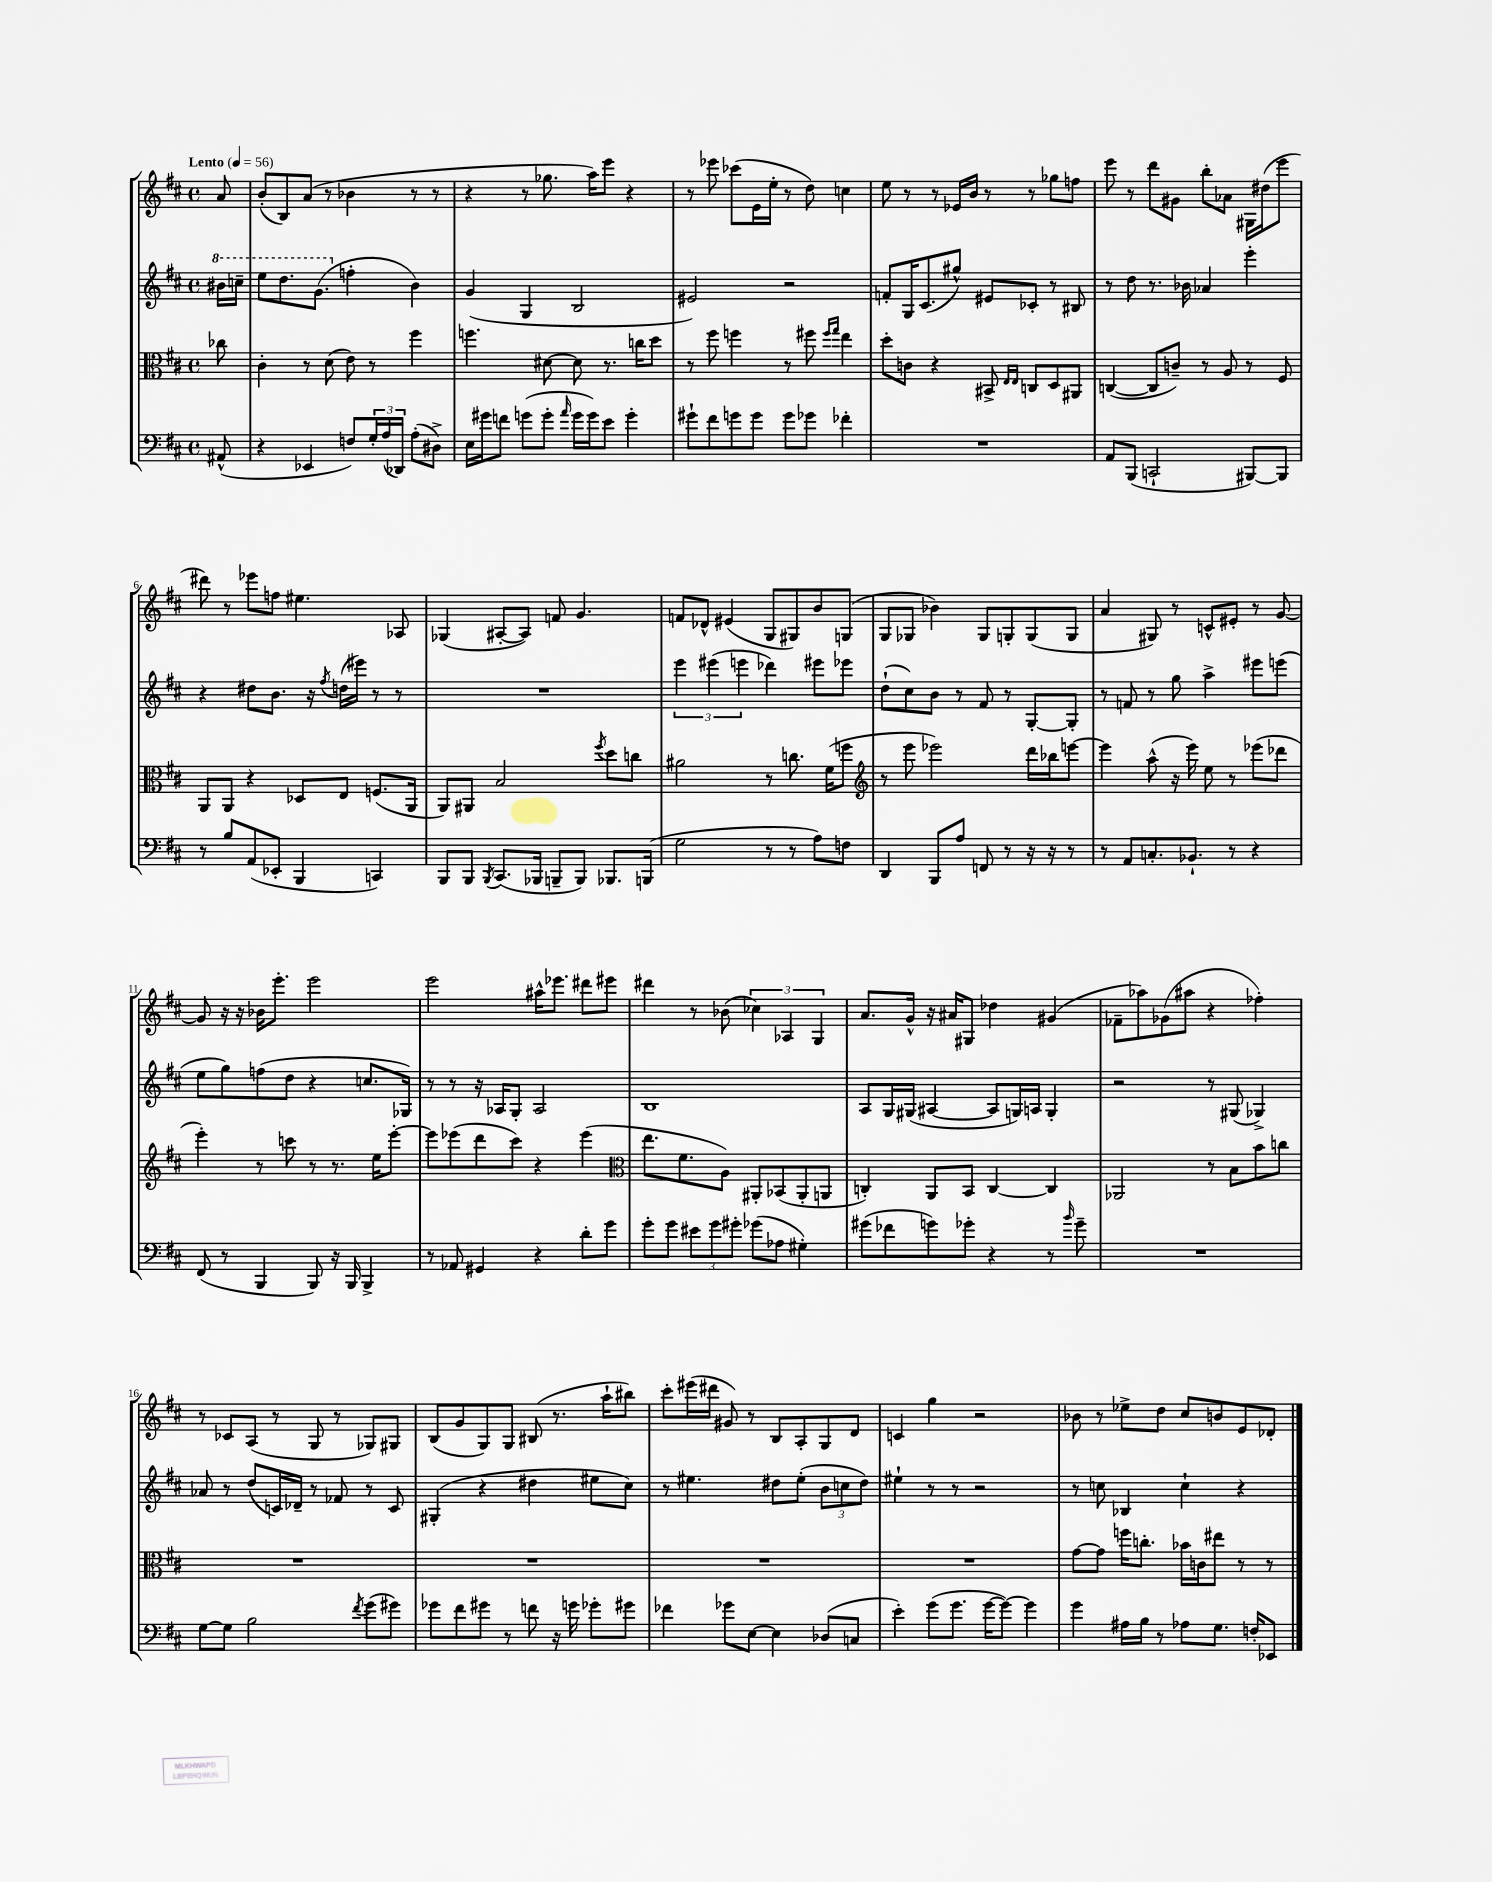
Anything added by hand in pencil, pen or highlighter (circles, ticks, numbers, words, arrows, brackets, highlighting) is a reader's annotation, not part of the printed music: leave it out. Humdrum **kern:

**kern	**kern	**kern	**kern
*staff4	*staff3	*staff2	*staff1
*clefF4	*clefC3	*clefG2	*clefG2
*k[f#c#]	*k[f#c#]	*k[f#c#]	*k[f#c#]
*M4/4	*M4/4	*M4/4	*M4/4
*met(c)	*met(c)	*met(c)	*met(c)
*MM56	*MM56	*MM56	*MM56
(8AA#^^/	8cc-\	16bb#\LL	8a/
.	.	16ccc~\JJ	.
=	=	=	=
4r	4c#'\	8eee\L	(8b'/L
.	.	8.ddd\	8B/)
4EE-/	8r	.	(8a/J
.	.	(8.gg\J	.
.	(8d\	.	8r
8F/L)	8e\)	4ff'\	4b-\
24G'/L	8r	.	.
(24A/	.	.	.
24DD-/JJ)	.	.	.
(8A'\L	4ff#\	4b\)	8r
8D#^\J)	.	.	8r
=	=	=	=
16E\LL	4.ff\	(4g/	4r
16g#\J	.	.	.
8f\J	.	.	.
(8g\L	.	4G/	8r
8g'\J	[8d#\	.	8.gg-\
16qqa/	.	.	.
16g\LL	8d#\]	2B/	.
16g\J)	.	.	16aa\LK)
8e\J	8.r	.	8eee\J
4g'\	.	.	4r
.	16cc\LK	.	.
.	8dd\J	.	.
=	=	=	=
8g#`\L	8r	2e#/)	8r
8f#\	8ff#\	.	8eee-\
8g\	4ff\	.	(8ccc-\L
8g\J	.	.	16e\L
.	.	.	16ee'\JJ
8g\L	8r	2r	8r
8g-\J	8ff#\	.	8dd\)
.	16qqff#/LL	.	.
.	16qqgg/JJ	.	.
4f-'\	4ee\	.	4cc\
=	=	=	=
1r	8dd'\L	8f'/L	8ee\
.	8c\J	16G/K	8r
.	.	(8.c#/	.
.	4r	.	8r
.	.	8gg#^^/J)	16e-/LL
.	.	.	16b/JJ
.	8BB#^/	8e#/L	8r
.	16qqE/LL	.	.
.	16qqE/JJ	.	.
.	8C/L	8c-'/J	8r
.	8D/	8r	8gg-\L
.	8AA#/J	8B#/	8ff\J
=	=	=	=
8AA/L	([4C/	8r	8eee\
(8BBB/J	.	8dd\	8r
2CC`/	8C/]L	8.r	8ddd\L
.	8c~/J)	.	8g#\J
.	.	16b-\	.
.	8r	4a-/	8bb'\L
.	8A/	.	8a-\J
[8BBB#/L)	8r	4eee'\	16G#\LL
.	.	.	(16dd#\J
8BBB#/]J	8F#/	.	8eee\J
=	=	=	=
8r	8AA/L	4r	8ddd#\)
8B/L	8AA/J	.	8r
(8AA/	4r	8dd#\L	8eee-\L
8EE-'/J	.	8.b\J	8ff\J
4BBB/	8D-/L	.	4.ee#\
.	.	16r	.
.	.	8qff#/	.
.	8E/J	(16dd\LL	.
.	.	16eee#\JJ)	.
4CC/)	(8.F/L	8r	.
.	.	8r	8A-/
.	16AA/Jk	.	.
=	=	=	=
8BBB/L	8AA/L)	1r	(4G-/
8BBB/J	8AA#/J	.	.
8qBBB/	.	.	.
(8.CC#/L	2B/	.	[8A#'/L
.	.	.	8A#/]J)
16BBB-/Jk	.	.	.
8BBB~/L	.	.	8f/
8BBB/J)	.	.	4.g/
.	8qff#/	.	.
8.BBB-/L	8dd\L	.	.
.	8cc\J	.	.
(16BBB/Jk	.	.	.
=	=	=	=
2G\	2a#\	6eee\	8f/L
.	.	.	8d-^^/J
.	.	(6eee#\	.
.	.	.	(4e#/
.	.	6eee\	.
8r	8r	4ddd-\)	8G/L
8r	8.cc\	.	8G#/)
8A\L)	.	8eee#\L	8b/
.	(16f#\LK	.	.
8F\J	8ff\J	8eee-\J	(8G/J
=	=	=	=
*	*clefG2	*	*
4DD/	8r	(8dd`\L	8G/L
.	8eee\	8cc#\)	8G-/J
8BBB/L	2eee-\)	8b\J	4b-\)
8A/J	.	8r	.
8FF/	.	8f#/	8G-/L
8r	.	8r	8G'/
16r	16ddd\LL	[8G'/L	(8G/
16r	16bb-\J	.	.
8r	[8eee\J	8G'/]J	8G/J
=	=	=	=
8r	4eee\]	8r	4a/
8AA/L	.	8f/	.
8.C'/	(8aa^^\	8r	8G#/)
.	16r	8gg\	8r
8.BB-`/J	16eee\)	.	.
.	8ee\	4aa^\	8c^^/L
8r	8r	.	8e#'/J
4r	(8eee-\L	8eee#\L	8r
.	8ddd-\J	(8eee\J	[8g/
=	=	=	=
(8FF#/	4eee'\)	8ee\L	8g/]
8r	.	8gg\)	16r
.	.	.	16r
4BBB/	8r	(8ff\	16b-\LK
.	.	.	8.eee'\J
.	8ccc\	8dd\J	.
8BBB/)	8r	4r	2eee\
16r	8.r	.	.
16BBB/	.	.	.
4BBB^/	.	8.cc/L	.
.	16ee\LK	.	.
.	[8eee'\J	.	.
.	.	16G-/Jk)	.
=	=	=	=
8r	8eee\]L	8r	2eee\
8AA-/	(8eee-\	8r	.
4GG#/	8ddd\	16r	.
.	.	16A-/LK	.
.	8ccc#\J)	8G'/J	.
4r	4r	2A-/	16aa#^^\LK
.	.	.	8.eee-\J
8d'\L	(4eee-\	.	8ddd#\L
8g\J	.	.	8eee#\J
=	=	=	=
*	*clefC3	*	*
8g'\L	8.ee\L	1B	4ddd#\
8g\J	.	.	.
.	8.f#\	.	.
12e#\L	.	.	8r
12g\	.	.	.
.	8A\J)	.	(8b-\
12g#'\J	.	.	.
(8g-\L	8AA#'/L	.	6cc-\)
8A-\J	(8BB-/	.	.
.	.	.	6A-/
4G#'\)	8AA#'/	.	.
.	.	.	6G/
.	8AA/J	.	.
=	=	=	=
(8g#\L	4C'/)	8A/L	8.a/L
8f-\	.	16G/L	.
.	.	(16G#/JJ	16g^^/Jk
8g\)	8AA/L	[4A#/	16r
.	.	.	16a#/LK
8g-'\J	8BB/J	.	8G#/J
4r	[4C/	8A#/]L	4dd-\
.	.	16G/L)	.
.	.	16A/JJ	.
8r	4C/]	4G'/	(4g#/
16qqb/	.	.	.
8g-~\	.	.	.
=	=	=	=
1r	2AA-/	2r	8f-~\L
.	.	.	8aa-\)
.	.	.	(8g-\
.	.	.	8aa#\J
.	8r	8r	4r
.	8B\L	(8G#/	.
.	8b\	4G-^/)	4ff-'\)
.	8cc\J	.	.
=	=	=	=
[8G\L	1r	8a-/	8r
8G\]J	.	8r	8c-/L
2B\	.	(8dd/L	(8A/J
.	.	16c/L)	8r
.	.	16d-~/JJ	.
.	.	8r	8G/
.	.	8f-/	8r
8qf#/	.	.	.
(8g\L	.	8r	8G-/L)
8g#\J)	.	8c/	8G#/J
=	=	=	=
8g-\L	1r	(4G#'/	(8B/L
8f#\	.	.	8g/
8g#\J	.	4r	8G/)
8r	.	.	8G/J
8f\	.	4dd#\	(8B#/
16r	.	.	8.r
16g\	.	.	.
8g-'\L	.	8ee#\L	.
.	.	.	16aa`\LK
8g#\J	.	8cc#\J)	8bb#\J)
=	=	=	=
4f-\	1r	8r	8ccc#'\L
.	.	4.ee#\	(16eee#\L
.	.	.	16ddd#\JJ
8g-\L	.	.	8g#/)
[8E\J	.	.	8r
4E\]	.	8dd#\L	8B/L
.	.	(8ee#'\J	8A'/
(8D-/L	.	12b\L	8G/
.	.	12cc\	.
8C/J	.	.	8d/J
.	.	12dd#\J)	.
=	=	=	=
4e'\)	1r	4ee#`\	4c/
(8g\L	.	8r	4gg\
8.g\J	.	8r	.
.	.	2r	2r
[16g\LK	.	.	.
8g\_J)	.	.	.
4g\]	.	.	.
=	=	=	=
4g\	[8g\L	8r	8b-\
.	8g\]J	8cc\	8r
16A#\LL	16ff\LK	4B-/	8ee-^\L
16B\JJ	8.cc'\J	.	.
8r	.	.	8dd\J
8A-\L	16b-\LL	4cc`\	8cc#/L
.	16c\J	.	.
8.G\J	8ee#\J	.	8b/
.	8r	4r	8e/
16F'/LK	.	.	.
8EE-/J	8r	.	8d-'/J
==	==	==	==
*-	*-	*-	*-
